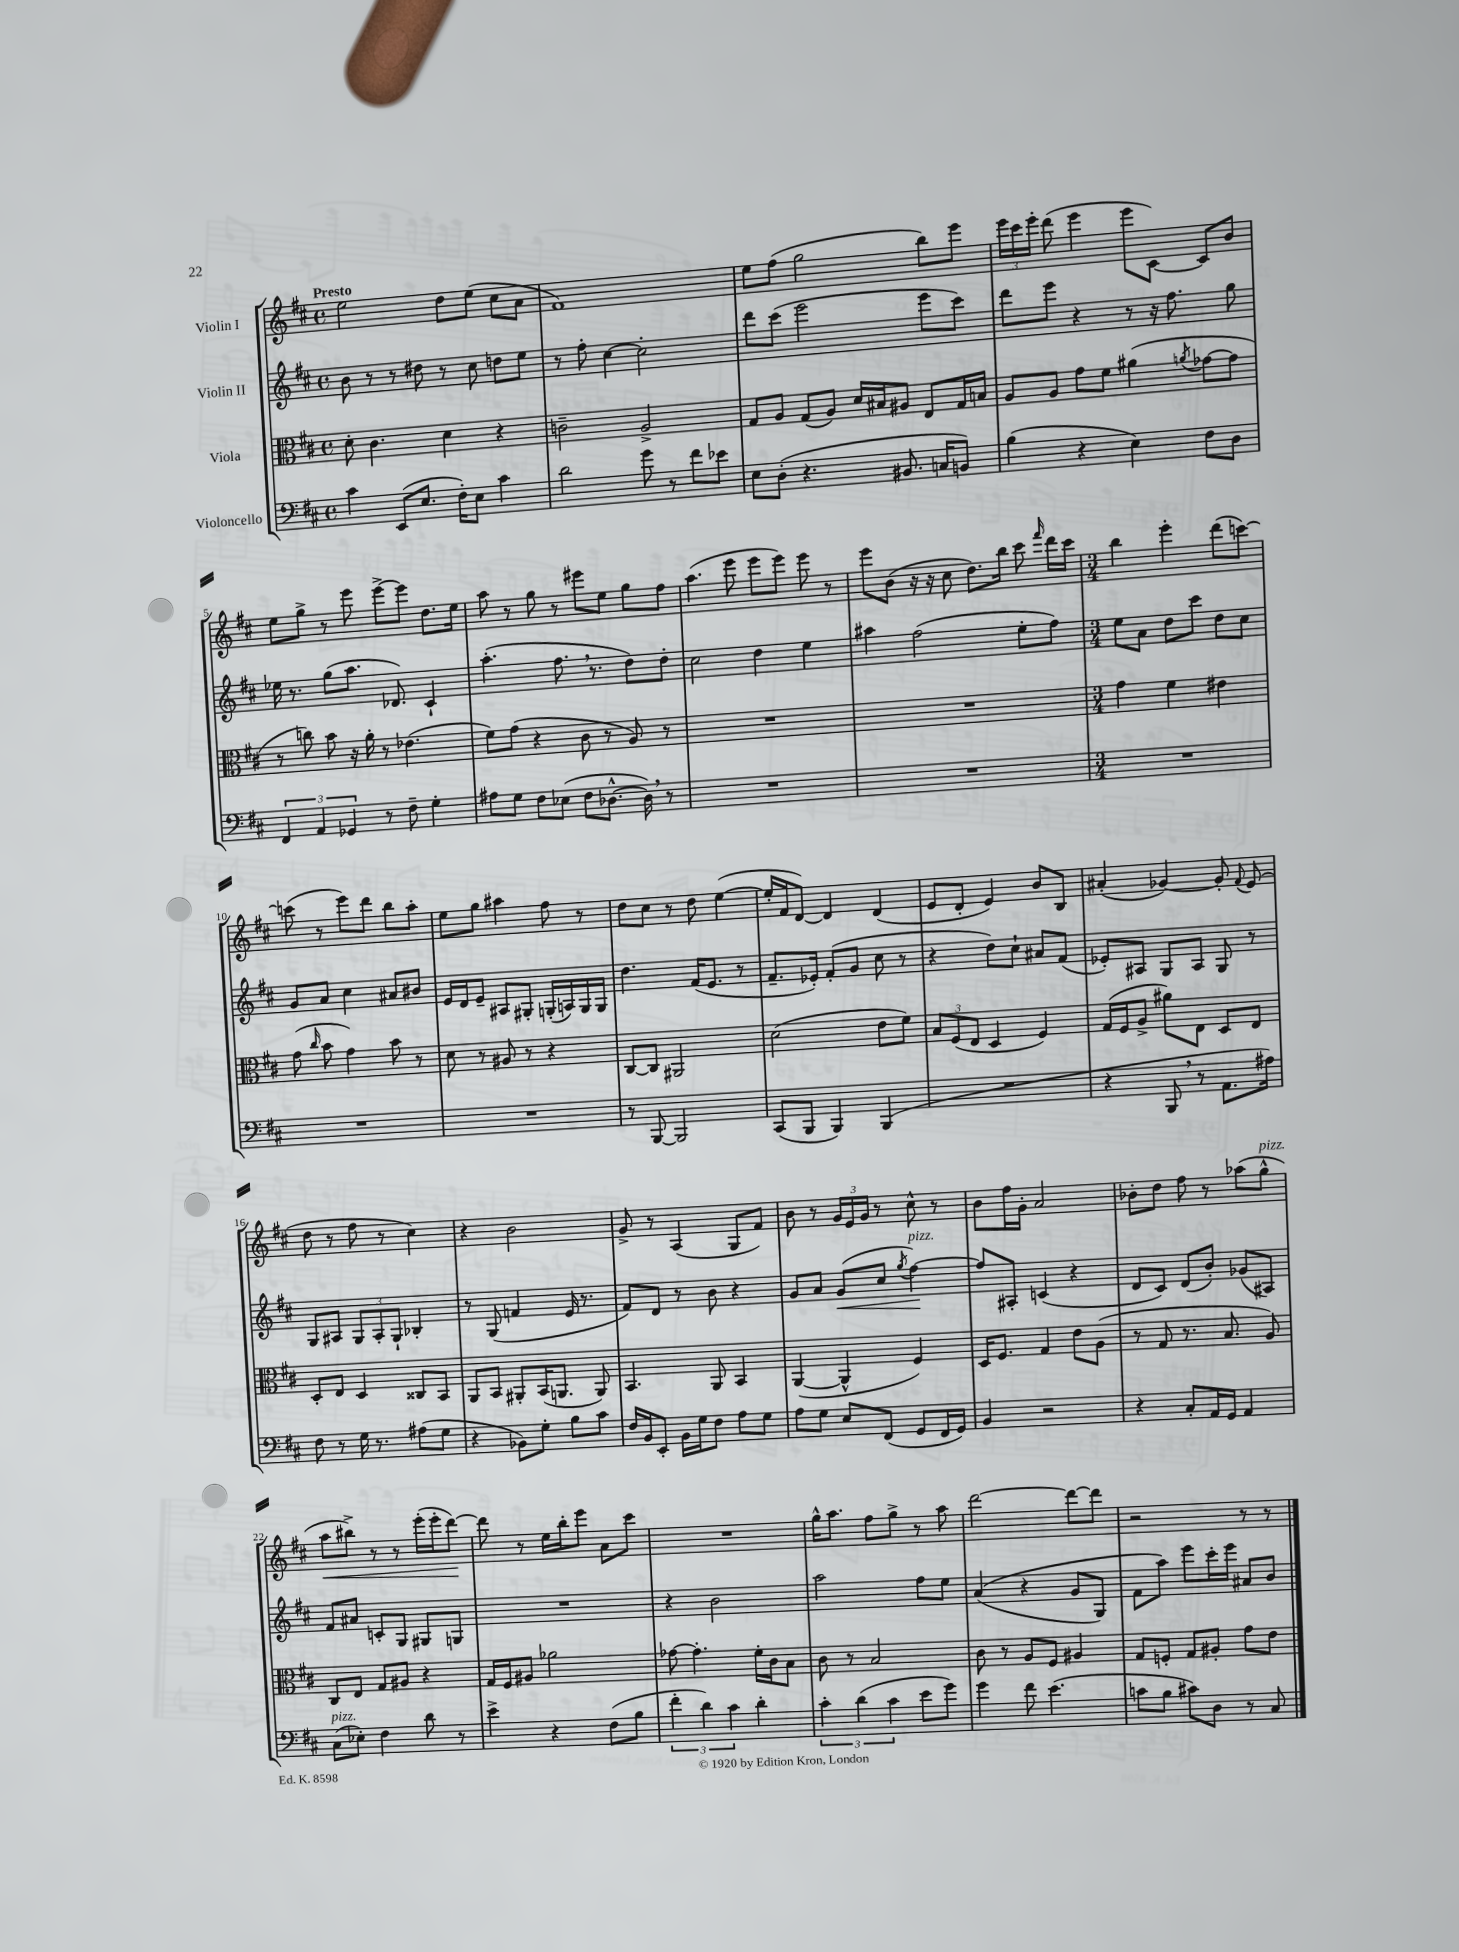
<<
\new StaffGroup <<
\new Staff = "s0" \with { instrumentName = "Violin I" } {
    \clef treble \key d \major \defaultTimeSignature \time 4/4 \tempo "Presto"
    \autoBeamOff e''2 d''8[ e''8]( cis''8[ a'8] |
    fis'1) |
    e''8[ fis''8]( g''2 b''8[) e'''8] |
    \tuplet 3/2 { e'''16[ cis'''16 e'''16]-. } d'''8( e'''4 e'''8[ cis'8]~) cis'8[ b'8] |
    e''8[ g''8]-> r8 e'''8 e'''8[~-> e'''8] d''8.[ e''16] |
    a''8 r8 g''8 r8 eis'''8[ e''8] g''8[ fis''8] |
    a''4.( e'''8 e'''8[ e'''8]) e'''8 r8 |
    e'''8[ b'8]( r16 r16 cis''8 d''8.[) b''16] cis'''8 \grace { fis'''16 } d'''16[ cis'''16] |
    \numericTimeSignature \time 3/4 b''4 e'''4-. d'''8[( c'''8]~) |
    c'''8( r8 e'''8[) d'''8] b''8[ a''8]-. |
    e''8[ g''8] ais''4 fis''8 r8 |
    d''8[ cis''8] r8 d''8 e''4~( |
    e''16[-. fis'16 d'8]~) d'4 d'4( |
    e'8[ d'8]-. e'4) b'8[ b8] |
    ais'4-.( ges'4~) ges'8-. \appoggiatura { fis'8 } e'8( |
    d''8 r8 fis''8 r8 cis''4) |
    r4 b'2 |
    g'8-> r8 a4( g8[ fis'8]) |
    b'8 r8 \tuplet 3/2 { g'16[ e'16 g'16] } r8 cis''8-^ r8 |
    b'8[ fis''16 g'16]-. a'2 |
    bes'8[-. d''8] fis''8 r8 aes''8[( g''8]-^^\markup { \italic "pizz." } |
    a''8[\< bis''8]->) r8 r8 e'''16[-.( e'''16-. d'''8]~\!) |
    d'''8 r8 e''16[ b''16-. e'''8] a'8[ cis'''8] |
    R2. |
    g''16[-^ a''8.] fis''8[ g''8]-> r8 a''8 |
    d'''2~ d'''8[~ d'''8] |
    r2 r8 r8 \bar "|." |
}
\new Staff = "s1" \with { instrumentName = "Violin II" } {
    \clef treble \key d \major \defaultTimeSignature \time 4/4
    \autoBeamOff b'8 r8 r8 dis''8 r8 cis''8 d''8[ e''8] |
    r8 fis''8-. cis''4~ cis''2-. |
    d'''8[ cis'''8]( e'''2 e'''8[ cis'''8]) |
    d'''8[ e'''8] r4 r8 r16 fis''8. g''8 |
    ees''16 r8. g''8[( a''8.] des'8.) cis'4-! |
    a''4.-.( fis''8. \breathe r8. d''8[) d''8]-. |
    cis''2 d''4 e''4 |
    ais''4 fis''2( e''8[-. fis''8]) |
    \numericTimeSignature \time 3/4 e''8[ a'8] d''8[ cis'''8] d''8[ cis''8] |
    g'8[ a'8] cis''4 ais'8[ bis'8] |
    e'16[ d'16 e'8]-- ais8[ gis8]-. g16[-.( a16) g16 g16] |
    d''4. fis'16[( e'8.] r8 |
    fis'8.[-- ees'16]-.) fis'8[-.( g'8] cis''8 r8 |
    r4 d''8[) cis''8]-! ais'8[ fis'8]( |
    ees'8[-.) ais8] g8[ ais8] g8 r8 |
    g8[ ais8] \tuplet 3/2 { g8[ ais8-. g8]-! } bes4-. |
    r8 g8( f'4 e'16 r8. |
    fis'8[) d'8] r8 b'8 r4 |
    g'8[ a'8] g'8[\<( cis''8] \acciaccatura { g''8 } fis''4~\!^\markup { \italic "pizz." }) |
    fis''8[ ais8]-. c'4( r4 |
    d'8[ cis'8]) d'8[( b'8]-.) ges'8[( ais8]) |
    fis'8[ ais'8] c'8[-. g8] gis8[ g8] |
    R2. |
    r4 b'2 |
    a''2 fis''8[ e''8] |
    a'4(\( r4 g'8[ g8]) |
    fis'8[ a''8]\) e'''8[ cis'''16-. e'''16] ais'8[ b'8] \bar "|." |
}
\new Staff = "s2" \with { instrumentName = "Viola" } {
    \clef alto \key d \major \defaultTimeSignature \time 4/4
    \autoBeamOff d'8-. cis'4. d'4 r4 |
    c'2-- a2-> |
    g8[ a8] g8[( a8]) d'16[ bis16 ais8] e8[ g16 b16] |
    a8[ a8] g'8[ fis'8] ais'4( \acciaccatura { a'8 } ges'8[~ ges'8] |
    r8 c''8) b'8 r16 a'16-. r8 ees'4.( |
    fis'8[) g'8]( r4 cis'8 r8 a8) r8 |
    R1 |
    R1 |
    \numericTimeSignature \time 3/4 g'4 fis'4 eis'4 |
    g'8( \grace { cis''16 } b'8 g'4) b'8 r8 |
    d'8 r8 ais8 r8 r4 |
    cis8[~ cis8] ais,2 |
    d'2( e'8[ fis'8]) |
    \tuplet 3/2 { b8[ fis8( e8] } d4 fis4) |
    g16[( fis16 a8]-> ais'8[) e8] d8[ e8] |
    d8[-. e8] d4 cisis8[ b,8] |
    a,8[ b,8] ais,8[-. b,16( a,8.] a,8) |
    b,4. a,8 b,4 |
    a,4~( a,4-^ fis4) |
    d16[ fis8.] g4 e'8[ a8]( |
    r8 g8 r8. b8. a8) |
    cis8[ e8] g8[ ais8] r4 |
    g16[ fis16 ais8] aes'2 |
    ges'8~ ges'4.-. fis'16[-. cis'16 b8] |
    cis'8 r8 b2 |
    cis'8 r8 a8[ fis8] ais4 |
    g8[ f8]-. g8[ ais8]-. g'8[ e'8] \bar "|." |
}
\new Staff = "s3" \with { instrumentName = "Violoncello" } {
    \clef bass \key d \major \defaultTimeSignature \time 4/4
    \autoBeamOff cis'4 e,8[( e8.] fis16[-.) e8] cis'4 |
    d'2 g'8 r8 fis'8[ ees'8] |
    e8[ d8]-.( r4. bis,8. c16[ b,8]) |
    b4( r4 e4) fis8[ d8] |
    \tuplet 3/2 { fis,4 a,4 ges,4 } r8 fis8-- g4-. |
    ais8[ g8] fis8[ ees8]( fis8[ des8.]~-^ des16) \breathe r8 |
    R1 |
    R1 |
    \numericTimeSignature \time 3/4 R2. |
    R2. |
    R2. |
    r8 b,,8~ b,,2 |
    cis,8[( b,,8] b,,4) b,,4( |
    R2. |
    r4 b,,8 \breathe r8 a,8.[ ais16]) |
    fis8 r8 g16 r8. ais8[( g8] |
    r4 bes,8[) g8]-. b8[ cis'8] |
    fis16[ b,16 e,8]-. b,16[ g16 fis8] a8[ g8] |
    a8[ g8] e8[ fis,8]( g,8[ fis,16 g,16]) |
    b,4 r2 |
    r4 cis8[-. a,16 g,16] a,4 |
    cis8[^\markup { \italic "pizz." }( ees8]-.) fis4 d'8 r8 |
    e'4-> r4 fis8[( b8] |
    \tuplet 3/2 { fis'4-. d'4) cis'4 } d'4-. |
    \tuplet 3/2 { cis'4-. d'4( cis'4 } e'8[ g'8]) |
    g'4 fis'8 e'4.( |
    c'8[ b8] cis'8[) d8] r8 cis8 \bar "|." |
}
>>
>>
